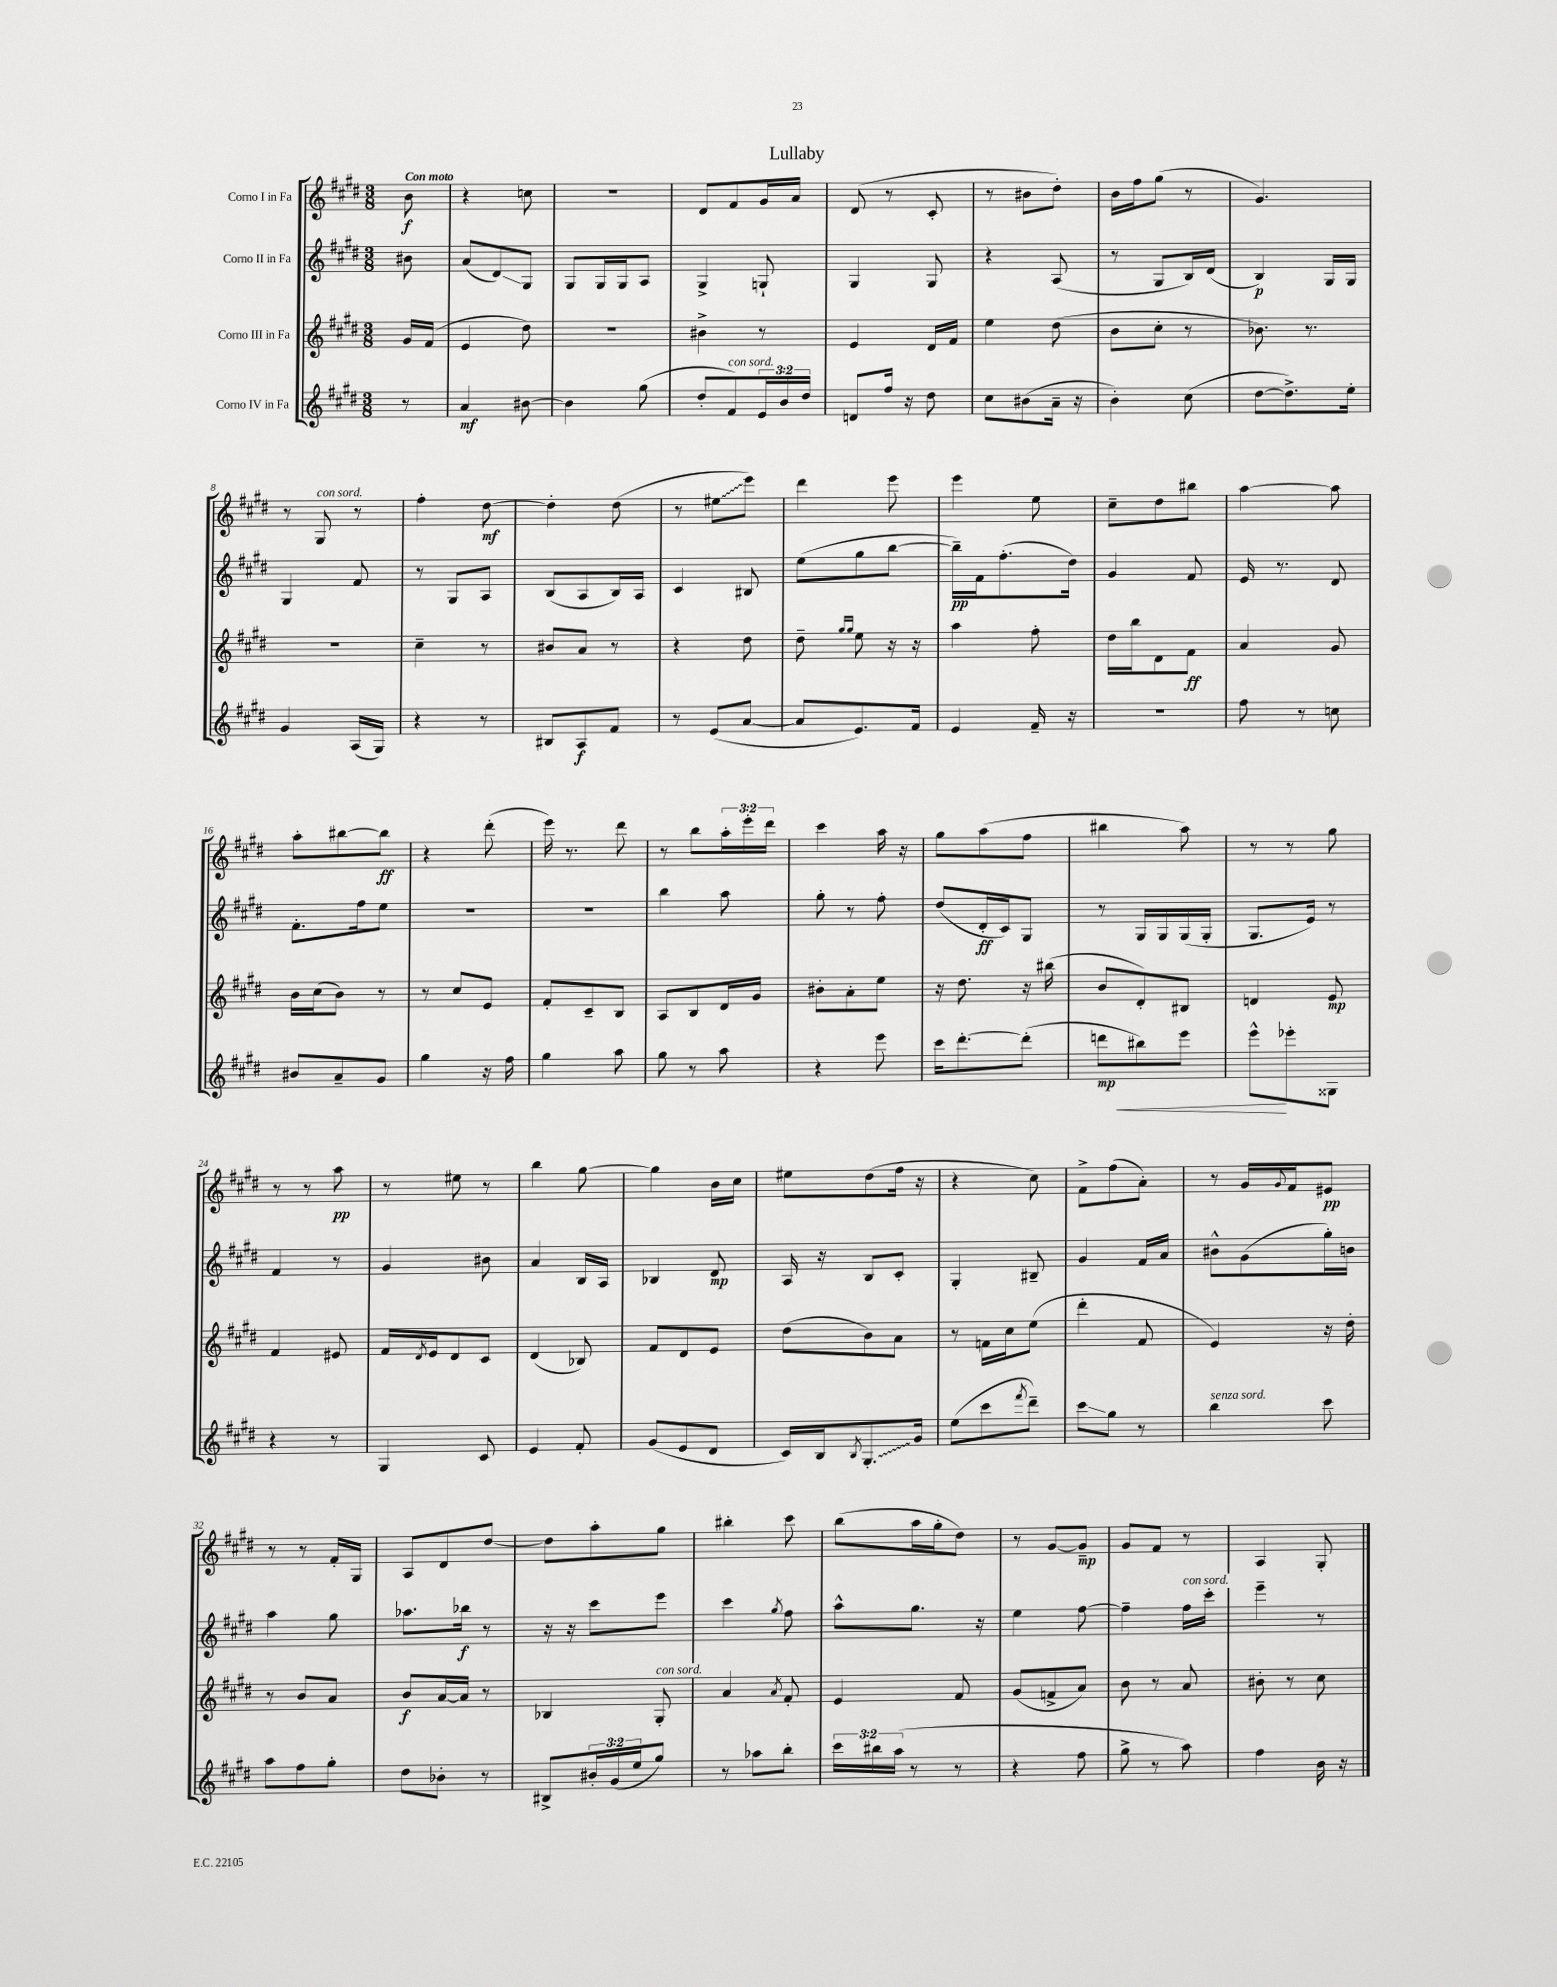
\header { title = "Lullaby" }
<<
\new StaffGroup <<
\new Staff = "s0" \with { instrumentName = "Corno I in Fa" } {
    \clef treble \key e \major \numericTimeSignature \time 3/8 \override Staff.TupletNumber.text = #tuplet-number::calc-fraction-text \partial 8 \tempo "Con moto"
    b'8\f |
    r4 c''8 |
    R4. |
    dis'8 fis'8 gis'16 a'16 |
    dis'8( r8 cis'8-. |
    r8 bis'8 dis''8-.) |
    b'16 fis''16 gis''8( r8 |
    gis'4.) |
    r8 gis8^\markup { \italic "con sord." } r8 |
    fis''4-. dis''8~\mf |
    dis''4-. dis''8( |
    r8 \once \override Glissando.style = #'zigzag eis''8\glissando e'''8) |
    dis'''4 e'''8 |
    e'''4 e''8 |
    cis''8-- dis''8 bis''8 |
    a''4~ a''8 |
    a''8-. bis''8~ bis''8\ff |
    r4 dis'''8-.( |
    e'''16) r8. dis'''8 |
    r8 b''8 \tuplet 3/2 { a''16-. e'''16-. dis'''16 } |
    cis'''4 a''16 r16 |
    gis''8 a''8( fis''8 |
    bis''4 a''8) |
    r8 r8 gis''8 |
    r8 r8 a''8\pp |
    r8 eis''8 r8 |
    b''4 gis''8~ |
    gis''4 b'16 cis''16 |
    eis''8 dis''8( fis''16 r16 |
    r4 cis''8) |
    fis'8-> fis''8( a'8-.) |
    r8 gis'16 \appoggiatura { gis'8 } fis'16 eis'8\pp |
    r8 r8 fis'16-. gis16 |
    a8 dis'8 dis''8~ |
    dis''8 a''8-. gis''8 |
    bis''4-. cis'''8 |
    b''8( a''16 gis''16-. dis''8) |
    r8 gis'8~ gis'8--\mp |
    gis'8 fis'8 r8 |
    a4 gis8-. \bar "|." |
}
\new Staff = "s1" \with { instrumentName = "Corno II in Fa" } {
    \clef treble \key e \major \numericTimeSignature \time 3/8 \partial 8
    bis'8 |
    a'8( dis'8\glissando) gis8 |
    gis8 gis16 gis16 a8 |
    gis4-> g8-! |
    gis4 gis8 |
    r4 a8( |
    r8 gis8 b16) dis'16( |
    b4\p) gis16 gis16 |
    gis4 fis'8 |
    r8 gis8 a8 |
    b8( a8 b16) a16 |
    cis'4 bis8 |
    e''8( gis''8 b''8~ |
    b''16--\pp) fis'16 fis''8.-.( dis''16) |
    gis'4 fis'8 |
    e'16 r8. dis'8 |
    fis'8.-. fis''16 e''8 |
    R4. |
    R4. |
    b''4 a''8 |
    gis''8-. r8 fis''8-. |
    dis''8( dis'16-.\ff cis'16) gis8 |
    r8 gis16 gis16 gis16( gis16-. |
    gis8. e'16) r8 |
    fis'4 r8 |
    gis'4 bis'8 |
    a'4 b16 a16 |
    bes4 dis'8\mp |
    a16 r16 b8 cis'8-. |
    gis4-. bis8-- |
    gis'4 fis'16 a'16 |
    bis'8-^ gis'8( gis''16-.) b'16 |
    a''4 gis''8 |
    aes''8. bes''16\f r8 |
    r16 r16 cis'''8 e'''8 |
    cis'''4 \acciaccatura { gis''8 } fis''8 |
    a''8-^ gis''8. r16 |
    e''4 fis''8~ |
    fis''4-- fis''16^\markup { \italic "con sord." } cis'''16-. |
    e'''4-- r8 \bar "|." |
}
\new Staff = "s2" \with { instrumentName = "Corno III in Fa" } {
    \clef treble \key e \major \numericTimeSignature \time 3/8 \partial 8
    gis'16 fis'16( |
    e'4 dis''8) |
    R4. |
    bis'4-> r8 |
    e'4 dis'16 fis'16 |
    e''4 dis''8( |
    b'8 cis''8-. r8 |
    bes'8.) r8. |
    r4. |
    cis''4-- r8 |
    bis'8 a'8 r8 |
    r4 dis''8 |
    dis''8-- \grace { gis''16 gis''16 } e''8 r16 r16 |
    a''4 fis''8-. |
    dis''16 b''16 dis'8 fis'8\ff |
    a'4 gis'8 |
    b'16 cis''16( b'8) r8 |
    r8 cis''8 e'8 |
    fis'8-. cis'8-- b8 |
    a8 b8 dis'16 gis'16 |
    bis'8-. a'8-. e''8 |
    r16 dis''8. r16 bis''16( |
    b'8 dis'8-.) bis8 |
    d'4 e'8\mp |
    fis'4 eis'8 |
    fis'16 \acciaccatura { dis'8 } e'16 dis'8 cis'8 |
    dis'4( bes8) |
    fis'8 dis'8 e'8 |
    dis''8( b'8) a'8 |
    r8 f'16 cis''16 e''8( |
    dis'''4-. fis'8 |
    e'4) r16 dis''16-. |
    r8 b'8 a'8 |
    b'8\f a'16~ a'16 r8 |
    bes4 gis8-.^\markup { \italic "con sord." } |
    a'4 \acciaccatura { a'8 } fis'8-. |
    e'4 fis'8 |
    gis'8( f'8-> a'8) |
    b'8 r8 a'8 |
    bis'8-. r8 cis''8 \bar "|." |
}
\new Staff = "s3" \with { instrumentName = "Corno IV in Fa" } {
    \clef treble \key e \major \numericTimeSignature \time 3/8 \override Staff.TupletNumber.text = #tuplet-number::calc-fraction-text \partial 8
    r8 |
    a'4\mf bis'8~ |
    bis'4 gis''8( |
    dis''8-. fis'8^\markup { \italic "con sord." }) \tuplet 3/2 { e'16 b'16 dis''16 } |
    d'8 fis''16 r16 dis''8 |
    cis''8 bis'8( a'16-- r16 |
    b'4-.) cis''8( |
    dis''8~ dis''8.->) e''16-. |
    gis'4 a16( gis16) |
    r4 r8 |
    bis8 a8\f fis'8 |
    r8 e'8( a'8~ |
    a'8 e'8.) fis'16 |
    e'4 fis'16-- r16 |
    R4. |
    fis''8 r8 c''8 |
    bis'8 a'8-- gis'8 |
    gis''4 r16 fis''16 |
    gis''4 a''8 |
    gis''8 r8 a''8 |
    r4 e'''8 |
    cis'''16 dis'''8.~-. dis'''8-.( |
    d'''8\mp\< bis''8) e'''8 |
    e'''8-^\! ees'''8-. gisis8 |
    r4 r8 |
    gis4 cis'8 |
    e'4 fis'8-. |
    gis'8( e'8 dis'8 |
    cis'16) b16 \acciaccatura { b8 } \once \override Glissando.style = #'zigzag gis8.-.\glissando gis'16 |
    e''8( cis'''8 \acciaccatura { fis'''8 } dis'''8--) |
    cis'''8\glissando gis''8 r8 |
    b''4^\markup { \italic "senza sord." } cis'''8 |
    a''8 fis''8 gis''8-. |
    dis''8 bes'8-. r8 |
    bis8-> \tuplet 3/2 { bis'16-. gis'16( e''16 } gis''8) |
    r8 aes''8 b''8-. |
    \tuplet 3/2 { cis'''16 bis''16 a''16( } r8 r8 |
    r4 fis''8 |
    gis''8-> r8 a''8) |
    fis''4 b'16 r16 \bar "|." |
}
>>
>>
